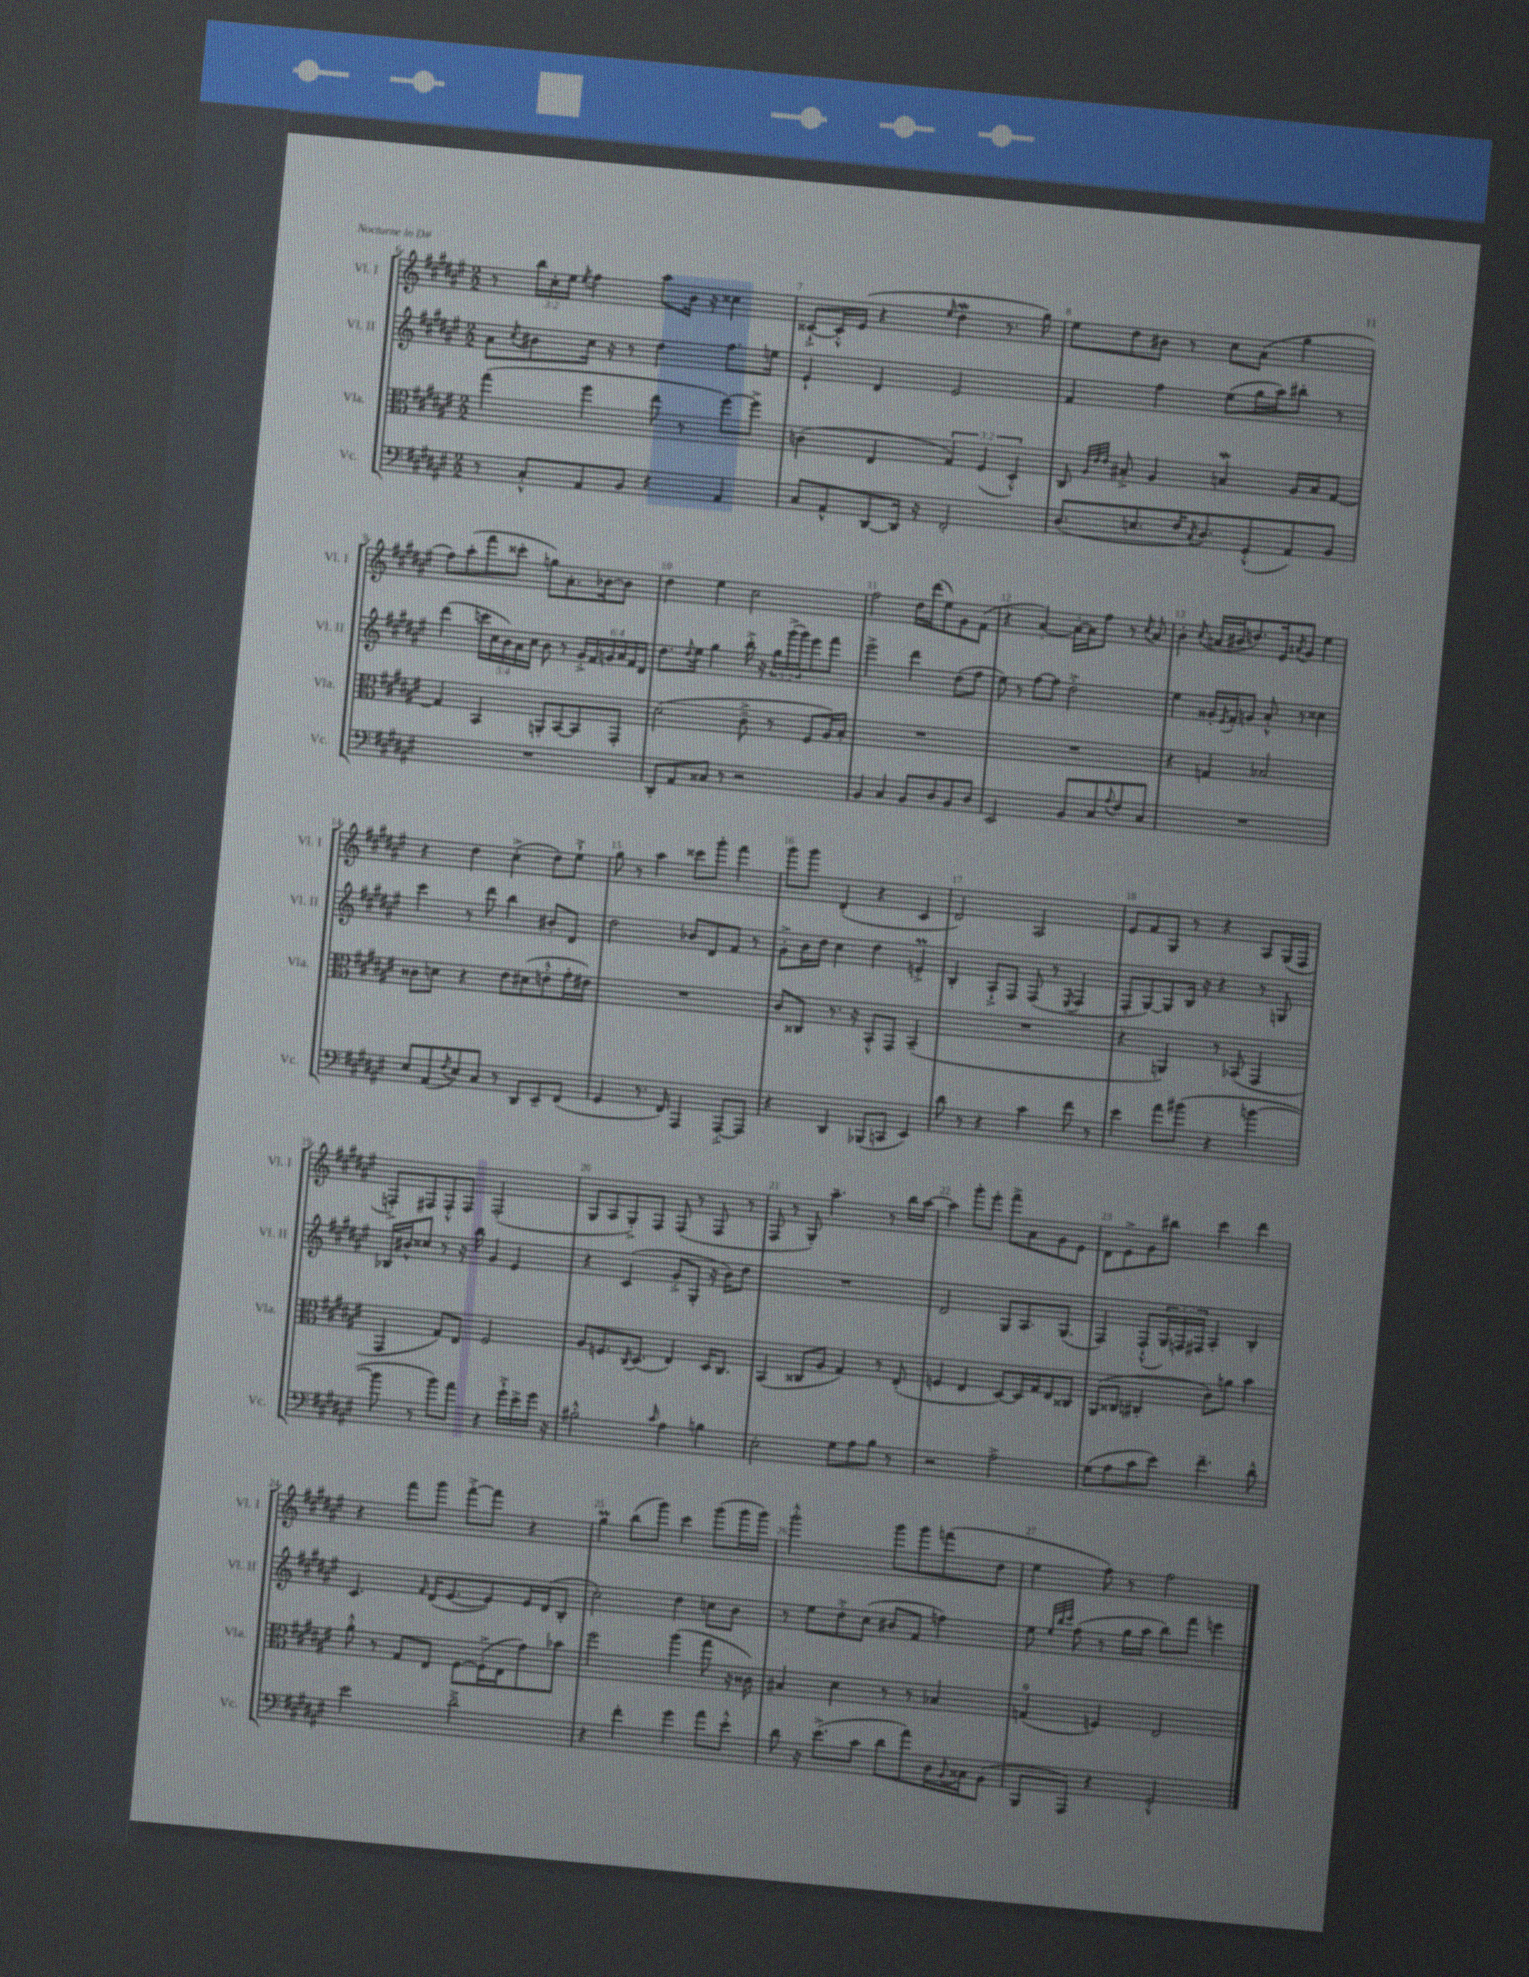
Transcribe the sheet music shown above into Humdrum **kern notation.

**kern	**kern	**kern	**kern
*part4	*part3	*part2	*part1
*staff4	*staff3	*staff2	*staff1
*I"Vc.	*I"Vla.	*I"Vl. II	*I"Vl. I
*I'Vc.	*I'Vla.	*I'Vl. II	*I'Vl. I
*clefF4	*clefC3	*clefG2	*clefG2
*k[f#c#g#d#a#e#]	*k[f#c#g#d#a#e#]	*k[f#c#g#d#a#e#]	*k[f#c#g#d#a#e#]
*M2/2	*M2/2	*M2/2	*M2/2
=6	=6	=6	=6
8r	(4gg#\	8a#\L	8r
.	.	8qcc#/	.
8C#'^^/L	.	8b#X\	24bb\LL
.	.	.	24cc#'\
.	.	.	24ee#\JJ
.	.	.	8qee#/
8AA#/	4ff#\	16cc#\Jk	4ff#\
.	.	16r	.
8BB/J	.	8r	.
4r	8ee#\	4dd#\	8aa#\L
.	8r	.	16b\Jk
.	.	.	16r
4AA#/	[8ff#\L)	8.ff#\L	4cc##X\
.	8ff#^\J]	.	.
.	.	16een\Jk	.
=7	=7	=7	=7
8C#/L	(4cn\	4e#`/	[8c##X`^/L
8AA#^^/	.	.	16c##'^^/L]
.	.	.	(16e#/JJ
[8DD#/	4E#/	4d#/	4r
16DD#/Jk]	.	.	.
16r	.	.	.
.	.	.	16qqee#/
2FF#'/	6G#/)	2e#/	4dd#W\
.	(6F#/	.	.
.	.	.	8.r
.	6D#'^^/)	.	.
.	.	.	16gg#\)
=8	=8	=8	=8
(8.D#/L	8C#/	4f#/	8ee#\L
.	32qqA#/LLL	.	.
.	32qqe#/	.	.
.	32qqe#/JJJ	.	.
.	8B#X'^/	.	8dd#\
8.En/	.	.	.
.	4A#/	4ff#\	8b#X\J
16F#/K	.	.	8r
8qC#/	.	.	.
8.D#/)	.	.	.
.	4Bnw/	(8ee#\L	8cc#\L
(8GG#'^^/	.	16gg#\L	(8a#\J
.	.	16aa#\J)	.
8AA#/)	16A#/LL	8bb#X'\J	4gg#\
.	16B/J	.	.
8BB/J	[8G#/J	8r	.
!!LO:LB:g=z
=9	=9	=9	=9
1r	4G#/]	(4ddd#\	8ff#\L)
.	.	.	(8aa#'\
.	4BB/	20cccn\LL	8fff#\
.	.	20cc#\	.
.	.	20b\)	.
.	.	.	8ccc##X'\J
.	.	20a#\	.
.	.	20cc#\JJ	.
.	8AAn'/L	8b\	8ggn\L)
.	[8BB/	8r	8.a#'\
.	8BB/]	24g#'^/LL	.
.	.	24f#/	.
.	.	.	[16b-X\k
.	.	24gn/	.
.	8GG#'/J	24a#/	8b-\J]
.	.	24f#/	.
.	.	24d#/JJ	.
=10	=10	=10	=10
8DD#'/L	(2d#\	8.dd#\L	4dd#\
8AA#/	.	.	.
.	.	8qqdd#/	.
.	.	16ee#\Jk	.
8C##X/J	.	4gg#\	4ee#\
8r	.	.	.
2r	8c#~^\	16bb'^\	2cc#\
.	.	16r	.
.	8r	24gg#\LL	.
.	.	(24ggg#^\	.
.	.	24ggg#\J)	.
.	8F#/L	8eee#\	.
.	16A#/L)	8fff#\J	.
.	16B'/JJ	.	.
=11	=11	=11	=11
4BB/	1r	2eee#^\	2ff#\
4C#/	.	.	.
8BB/L	.	4ddd#\	16dd#\LL
.	.	.	(16ddd#\J
8D#/	.	.	8ee#\)
8BB/	.	(8dd#\L	8g#\
8D#/J	.	8ff#\J	(8f#\J
=12	=12	=12	=12
2EE#/	1r	8ee#\)	4r
.	.	8r	.
.	.	[8ff#\L	[4a#'/)
.	.	8ff#\J]	.
8BB/L	.	2dd#'^\	16a#'\LL_
.	.	.	16a#\J]
8C#/	.	.	8ff#\J
8qqA#/	.	.	.
8F#/	.	.	8r
.	.	.	8qcc#/
8C#/J	.	.	8a#/
=13	=13	=13	=13
1r	4r	4ee#\	4b'\
.	.	.	8qcc#/
.	4Gn/	16g##X'/LL	(16an/LL
.	.	8qe#/	.
.	.	16f#'/J	16b#X/J
.	.	8gn/J	8.ddn/)
.	2B-X/	8a#'^^/	.
.	.	.	16e#/k
.	.	.	8qa#X/
.	.	8r	8g#/J
.	.	4cc##X\	4ee#\
!!LO:LB:g=z
=14	=14	=14	=14
8E#/L	8c##X\L	4ccc#\	4r
(8AA#/	8dn\J	.	.
8qF#/	.	.	.
8E#/)	4r	8r	4dd#\
8C#/J	.	8ddd#\	.
8r	8e#\L	4bb\	(4cc#'^\
8DD#/L	(8d#X\	.	.
8EE#~/	8en'^^\	8b#X'/L	8dd#\L)
(8FF#/J	16g#'\L	8d#/J	8ee#`^\J
.	16e#X\JJ)	.	.
=15	=15	=15	=15
4GG#/	1r	2dd#\	8gg#\
.	.	.	8r
8.r	.	.	4aa#\
16FF#/)	.	.	.
4AAA#/	.	8b-X/L	8ccc##X\L
.	.	8d#/	8ggg#'\J
[8AAA#'^/L	.	8f#/J	4fff#\
8AAA#/J]	.	8r	.
=16	=16	=16	=16
4r	8c#/L	8g#'^\L	8ggg#\L
.	8C##X/J	16b\L	8ggg#\J
.	.	16dd#\JJ	.
4DD#/	8.r	4cc#\	(4d#'/
.	16r	.	.
(8BBB-X/L	8BB'^^/L	4dd#\	4r
8CCn/J	8GG#/J	.	.
4EE#/)	(4BB~/	4enM'^/	4c#/
=17	=17	=17	=17
8d#\	1r	4B'/	2d#/)
8r	.	.	.
4r	.	8A#`^/L	.
.	.	8F#/J	.
4c#\	.	(8F#/	2A#/
.	.	8r	.
.	.	8qE#/	.
8f#\	.	4F#/	.
8r	.	.	.
=18	=18	=18	=18
4e#\	4r	8F#'/L	8e#/L
.	.	[8G#/)	8f#/
8a#\L	4AAn/)	8G#/]	8G#/J
(8b#X\J	.	16B/Jk	8r
.	.	16r	.
4r	8r	4r	4r
.	(8BB-X/	.	.
[4bn\	4GG#/	8r	8A#/L
.	.	8Gn/	(16G#/L
.	.	.	16F#/JJ
!!LO:LB:g=z
=19	=19	=19	=19
8b\]	4GG#/	16B-X/LL	8Fn'^/L)
.	.	16b#X^^/J	.
8r	.	8cc##X/J	8F#X/
8b\L)	8G#/L)	8r	8F#'^^/
8a#\J	8E#/J	16r	8F#/J
.	.	16bb\	.
4r	2F#/	4g#/	(2F#'/
16g#`^\LL	.	4e#/	.
16e#^\	.	.	.
16g#\JJ	.	.	.
16r	.	.	.
=20	=20	=20	=20
2B#X'^^\	8A#/L	4r	8G#/L
.	8.Fn/	.	8A#/
.	.	(4c#/	8G#'^/)
.	8qC#/	.	.
.	(8.D#/J	.	.
.	.	.	8F#/J
16qqc#/	.	.	.
4A#\	4E#/)	8g#'^/L	(8F#/
.	.	8G#'/J	8r
4Bn\	16D#/KL	16r	8F#/
.	8.C#/J	16b\KL)	.
.	.	8dd#\J	8r
=21	=21	=21	=21
2E#'\	(4BB/	1r	8F#/
.	.	.	8r
.	8C##X/L	.	8G#'/)
.	8A#/J	.	4.aa#~\
8G#\L	4G#/)	.	.
8A#\	.	.	.
8B\J	8r	.	8r
8r	(8E#'/	.	16bb\LL
.	.	.	[16aa#\JJ
=22	=22	=22	=22
2r	4Fn/	2d#/	4aa#\]
.	4E#/	.	8ggg#'\L
.	.	.	8eee#'\J
2A#^\	[8D#/L)	8G#/L	8fff#^\L
.	16D#/L]	8.A#/	8a#\
.	16G#/J	.	.
.	8E#/	.	8g#\
.	.	(8.G#/J	.
.	8C##X/J	.	8e#\J
=23	=23	=23	=23
(8G#\L	(8AA#/L	4F#/)	8d#\L
8A#\	8C##X/J	.	8e#^\
8c#\	4C#X'/	(8F#`^^/L	8g#\
8e#\J)	.	24G#/L)	8bb#X\J
.	.	24Fn/	.
.	.	24F#X/JJ	.
4.f#~\	8c#\L)	4A#'/	4ccc#\
.	8an\J	.	.
.	4b\	4B'/	4ddd#\
8d#^^\	.	.	.
!!LO:LB:g=z
=24	=24	=24	=24
2e#\	8a#'^^\	4.c#/	4r
.	8r	.	.
.	8G#/L	.	8fff#\L
.	.	16qqf#/	.
.	8E#/J	(16d#/KL	8ggg#\J
.	.	[8.e#/	.
2d#~^\	[8F#\L	.	[8fff#'^\L
.	(16F#'^\L]	8e#/])	8fff#\J]
.	16E#\J	.	.
.	8g#\)	16e#/L	4r
.	.	(16d#/J	.
.	8b-X\J	8B'/J	.
=25	=25	=25	=25
4r	2ff#\	2cc#'\)	4gg#M\
4f#'\	.	.	(8bb\L
.	.	.	8ggg#\J)
4g#\	(4aa#\	4dd#\	4ccc#\
8a#\L	8gg#\	8ccn\L	(8ggg#\L
8e#'^^\J	16r	8b\J	16ggg#\L
.	16c##X\)	.	16ggg#\JJ)
=26	=26	=26	=26
8d#\	4B#X/	8r	2ggg#'^^\
16r	.	8ee#\L	.
(8.e#^\L	.	.	.
.	4d#\	8dd#'^\	.
8c#\J	.	(8cc#\J	.
8d#\L	8r	8b#X/L	8ggg#\L
8a#\)	8r	8f#/J	8ggg#\
16D#\L	4B-X/	4ffn\)	(8fffn\
8qqBB/	.	.	.
16C##X\J	.	.	.
(8BB\J	.	.	8dd#\J
=27	=27	=27	=27
8BBB/L	(4Gn/	8ee#\	4ee#\
.	.	32qqee#/LLL	.
.	.	32qqbb/	.
.	.	32qqccc#/JJJ	.
8AAA#/J)	.	(8ff#\	.
4r	4Fn/)	8r	8ff#\)
.	.	16gg#\LL	8r
.	.	16aa#\JJ	.
2GG#'^^/	2E#/	8bb\L)	2ff#\
.	.	8fff#\J	.
.	.	4eeen\	.
==	==	==	==
*-	*-	*-	*-
